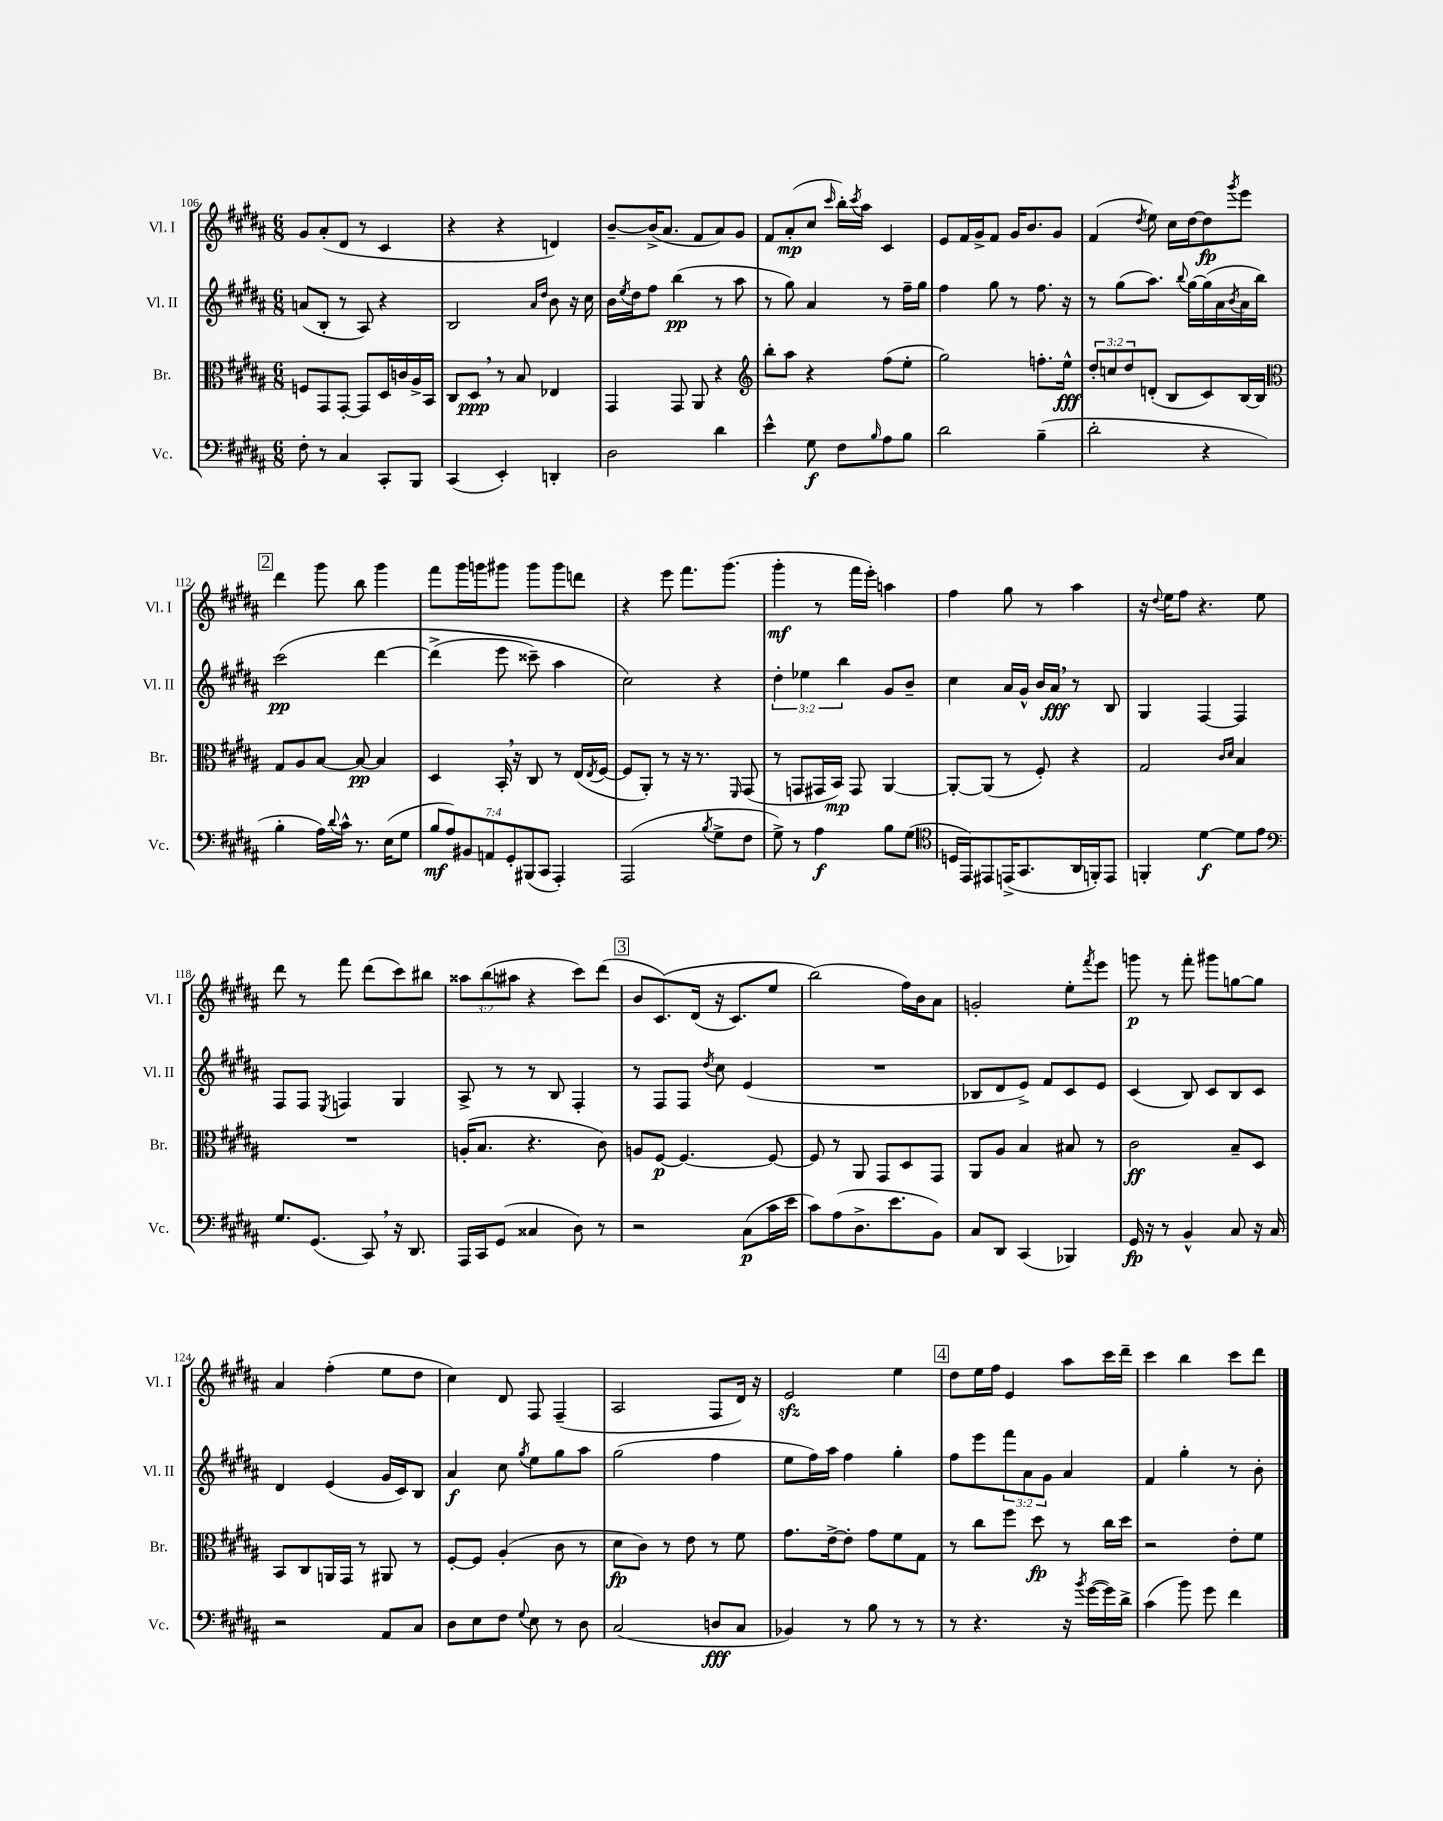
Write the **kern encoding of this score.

**kern	**kern	**kern	**kern
*staff4	*staff3	*staff2	*staff1
*clefF4	*clefC3	*clefG2	*clefG2
*k[f#c#g#d#a#]	*k[f#c#g#d#a#]	*k[f#c#g#d#a#]	*k[f#c#g#d#a#]
*M6/8	*M6/8	*M6/8	*M6/8
8F#'	8F	(8a	8g#
8r	8GG#	8B'	(8a#'
4C#	[8GG#'	8r	8d#
.	8GG#]	8A#)	8r
8CC#'	16D#	4r	4c#
.	16c	.	.
8BBB	16A#^	.	.
.	16BB	.	.
=	=	=	=
(4CC#	8C#	2B	4r
.	8D#	.	.
4EE')	8r	.	4r
.	8B	.	.
.	.	16qqa#	.
.	.	16qqdd#	.
4DD'	4E-	8b	4d)
.	.	16r	.
.	.	16cc#	.
=	=	=	=
2D#	4GG#	16b	[8b~
.	.	8qee	.
.	.	16dd#	.
.	.	8ff#	(16b^]
.	.	.	8.a#
.	8GG#	(4bb	.
.	8AA#	.	8f#
4d#	4r	8r	8a#)
.	.	8aa#	8g#
=	=	=	=
*	*clefG2	*	*
4e^^	8bb'	8r	8f#
.	8aa#	8gg#)	(8a#'
8G#	4r	4a#	8cc#
.	.	.	16qqccc#
8F#	.	.	16bb')
.	.	.	8qccc#
.	.	.	16aa#
16qqB	.	.	.
8A#	(8ff#	8r	4c#
8B	8ee'	16ff#~	.
.	.	16gg#	.
=	=	=	=
2d#	2gg#)	4ff#	8e
.	.	.	16f#
.	.	.	16g#^
.	.	8gg#	8f#
.	.	8r	16g#
.	.	.	8.b
(4B~	8.ff'	8.ff#	.
.	.	.	8g#
.	16ee^^	16r	.
=	=	=	=
2d#'	12dd#'	8r	(4f#
.	12cc	.	.
.	.	(8gg#	.
.	12dd#	.	.
.	.	.	8qdd#
.	(8d'	8.aa#)	8ee)
.	8B	.	16cc#
.	.	8qqbb	.
.	.	[16gg#	[16dd#
4r	8c#)	(16gg#]	8dd#]
.	.	16a#	.
.	.	8qb	8qggg#
.	[16B	16a#	8eee
.	16B]	16bb)	.
=	=	=	=
*	*clefC3	*	*
4B'	8G#	&(2ccc#	4ddd#
.	8A#	.	.
16A#)	[8B	.	8ggg#
8qqd#	.	.	.
16c#^^	.	.	.
8.r	8B_	.	8bb
.	4B]	[4ddd#	4ggg#
(16E	.	.	.
8G#	.	.	.
=	=	=	=
14B	4D#	(4ddd#^]	8fff#
14A#)	.	.	.
.	.	.	16ggg#
14BB#	.	.	.
.	.	.	16ggg
14AA	.	.	.
.	16BB'	8eee	8ggg#
14GG#'	.	.	.
.	16r	.	.
(14BBB#	.	.	.
.	8C#	8ccc##~)	8ggg#
14CC#	.	.	.
4AAA#')	8r	4aa#	8ggg#
.	(16E	.	8ddd
.	8qE	.	.
.	[16F#	.	.
=	=	=	=
(2AAA#	8F#]	2cc#&)	4r
.	8AA#')	.	.
.	8r	.	8eee
.	16r	.	8.fff#
.	8.r	.	.
8qB	.	.	.
8G#^	.	4r	.
.	.	.	(8.ggg#
.	16qqFF#	.	.
8F#	(8GG#	.	.
=	=	=	=
8G#^)	8r	6dd#'	4ggg#'
8r	8GG	.	.
.	.	6ee-	.
4A#	16GG#	.	8r
.	16BB)	.	.
.	.	6bb	.
.	8GG#	.	16fff#
.	.	.	16eee')
8B	[4AA#	8g#	4aa
(8G#	.	8b~	.
=	=	=	=
*clefC4	*	*	*
16D	8AA#'_	4cc#	4ff#
16EE)	.	.	.
8EE#	(8AA#]	.	.
(16EE^	8r	16a#	8gg#
8.GG#	.	16g#^^	.
.	8F#')	16b	8r
.	.	16a#	.
16AA#	4r	8r	4aa#
16FF')	.	.	.
8EE	.	8B	.
=	=	=	=
4FF'	2G#	4G#	16r
.	.	.	8qqdd#
.	.	.	16ee
.	.	.	8ff#
[4d#	.	[4F#	4.r
.	16qqc#	.	.
.	16qqd#	.	.
8d#]	4B	4F#]	.
8e	.	.	8ee
=	=	=	=
*clefF4	*	*	*
8.G#	2.r	8F#	8ddd#
.	.	8F#	8r
(8.GG#	.	.	.
.	.	8qE	.
.	.	4F	8fff#
8CC#)	.	.	(8ddd#
16r	.	4G#	8ccc#)
8.DD#	.	.	.
.	.	.	8bb#
=	=	=	=
16AAA#	(16A'	8A#^	12aa##
16CC#	8.B	.	.
.	.	.	(12bb
(8GG#	.	8r	.
.	.	.	12aa#
4C##	4.r	8r	4r
.	.	8B	.
8D#)	.	4F#'	8ccc#)
8r	8c#)	.	(8ddd#
=	=	=	=
2r	8A	8r	8b
.	[8F#	8F#	&(8.c#)
.	4.F#_	8F#	.
.	.	.	(16d#
.	.	8qdd#	.
.	.	8cc#	16r
.	.	.	8.c#)
(8C#	.	(4e	.
16c#	8F#_	.	8ee
16e	.	.	.
=	=	=	=
8c#)	8F#]	2.r	(2bb&)
(8A#	8r	.	.
8.D#^	8AA#	.	.
.	8GG#	.	.
8.e	.	.	.
.	8D#	.	16ff#)
.	.	.	16b
8BB)	8GG#	.	8a#
=	=	=	=
8C#	8AA#	8B-	2g'
8DD#	8A#	8d#	.
(4CC#	4B	8e^)	.
.	.	8f#	.
4BBB-)	8B#	8c#	8ee'
.	.	.	8qfff#
.	8r	8e	8eee
=	=	=	=
16GG#	2c#	(4c#	8ggg
16r	.	.	.
8r	.	.	8r
4BB^^	.	8B)	8fff#'
.	.	8c#	8ggg#
8C#	8B~	8B	[8gg
16r	8D#	8c#	8gg]
16C#	.	.	.
=	=	=	=
2r	8BB	4d#	4a#
.	8C#	.	.
.	16AA	(4e	(4ff#'
.	16GG#	.	.
.	8r	.	.
8AA#	8AA#	16g#	8ee
.	.	16c#)	.
8C#	8r	8B	8dd#
=	=	=	=
8D#	[8F#'	4a#	4cc#)
8E	8F#]	.	.
8F#	(4A#'	8cc#	8d#
8qqG#	.	8qgg#	.
8E	.	8ee	8F#
8r	8c#	8gg#	(4F#~
8D#	8r	8aa#	.
=	=	=	=
(2C#	8d#	(2gg#	2A#
.	8c#)	.	.
.	8r	.	.
.	8e	.	.
8D	8r	4ff#	8F#
8C#	8f#	.	16d#)
.	.	.	16r
=	=	=	=
4BB-)	8.g#	8ee	2e
.	.	16ff#)	.
.	[16e^	16aa#	.
8r	8e']	4ff#	.
8B	8g#	.	.
8r	8f#	4gg#'	4ee
8r	8G#	.	.
=	=	=	=
8r	8r	8ff#	8dd#
4.r	8cc#	8eee	16ee
.	.	.	16ff#
.	8ff#	12fff#	4e
.	.	12a#	.
.	8dd#	.	.
.	.	12g#	.
16r	8r	4a#	8aa#
8qb	.	.	.
([16g#	.	.	.
16g#])	16cc#	.	16ccc#
16d#^	16dd#	.	16ddd#~
=	=	=	=
(4c#	2r	4f#	4ccc#
8b)	.	4gg#'	4bb
8g#	.	.	.
4f#	8e'	8r	8ccc#
.	8f#	8b'	8ddd#
==	==	==	==
*-	*-	*-	*-
